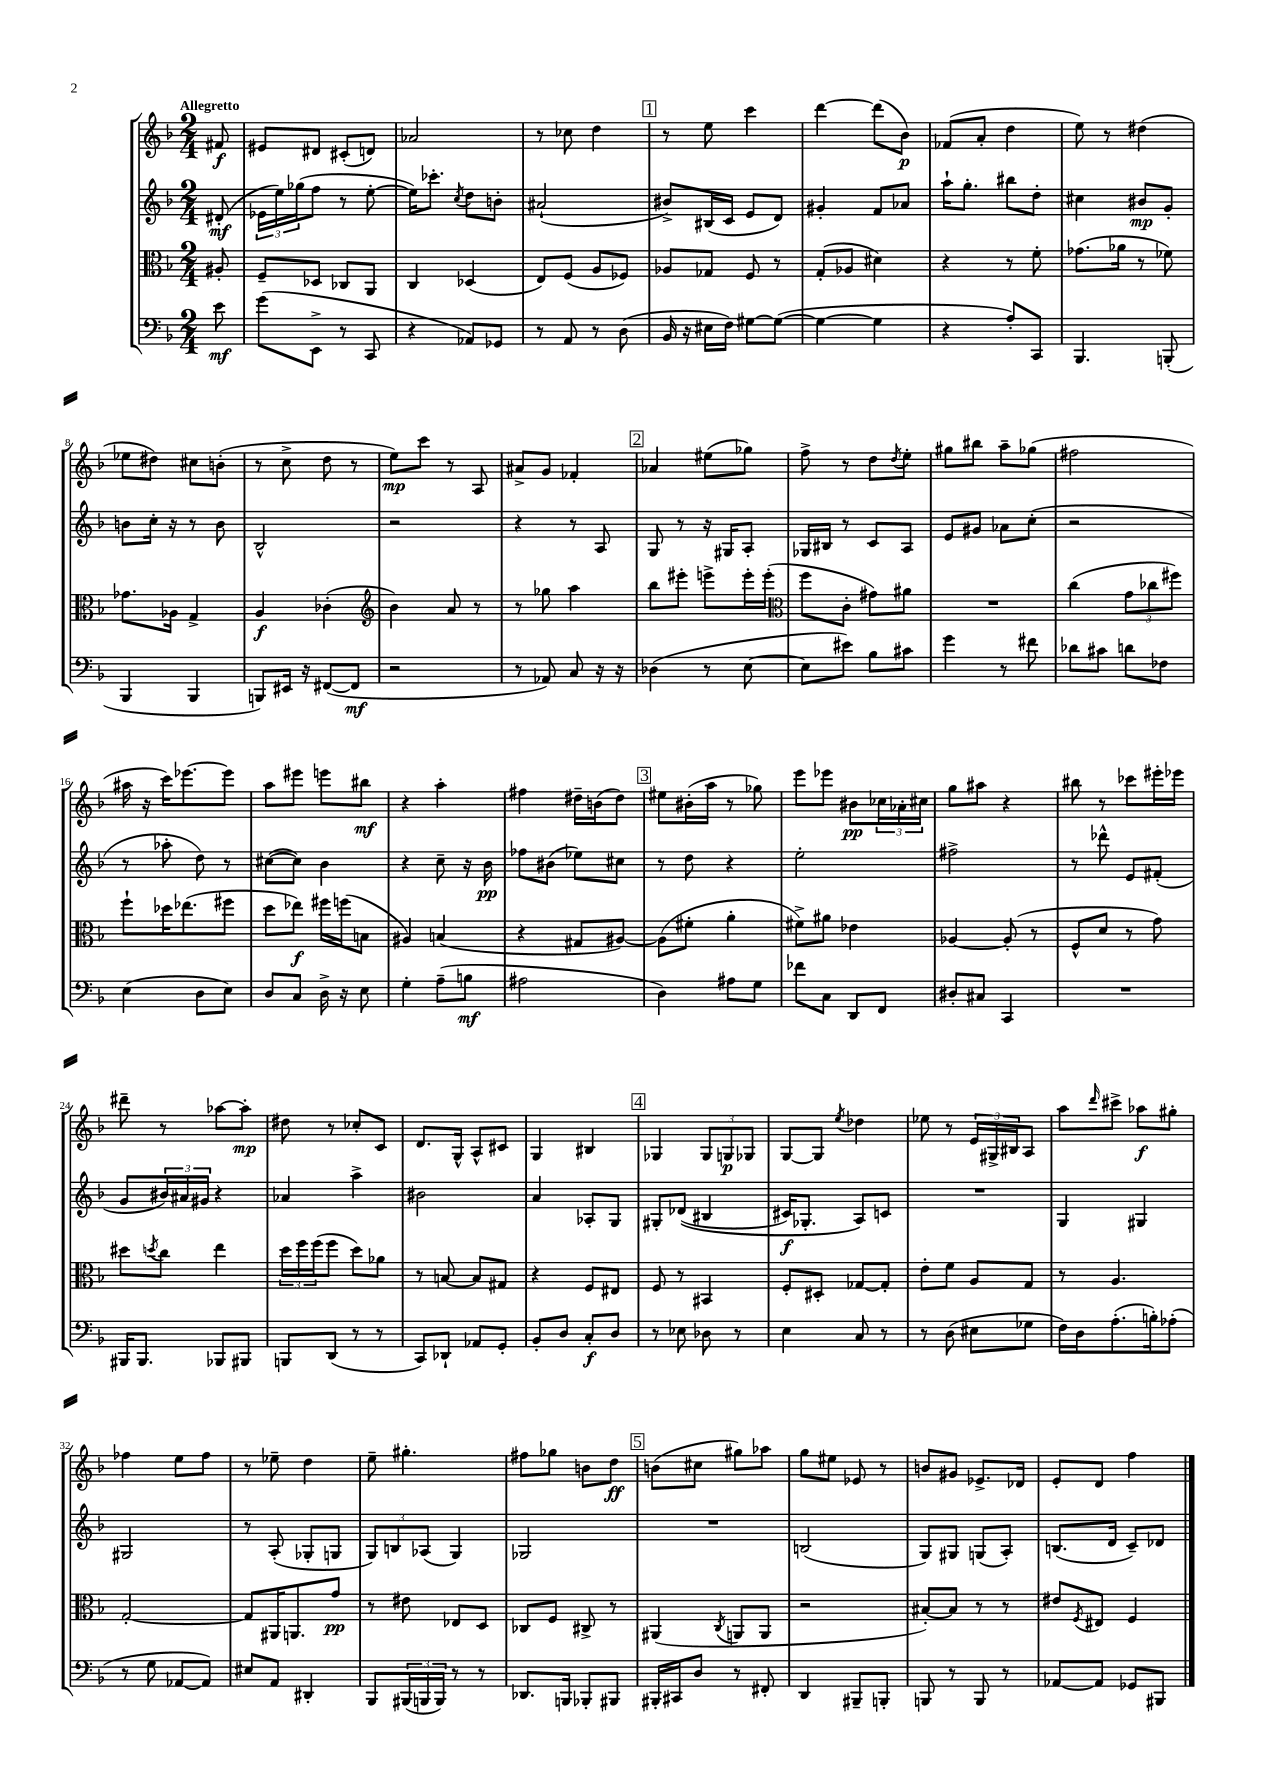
<<
\new StaffGroup <<
\new Staff = "s0" {
    \clef treble \key f \major \numericTimeSignature \time 2/4 \partial 8 \tempo "Allegretto"
    fis'8\f |
    eis'8 dis'8 cis'8-.( d'8) |
    aes'2 |
    r8 ces''8 d''4 |
    \mark \markup { \box "1" } r8 e''8 c'''4 |
    d'''4~ d'''8( bes'8\p) |
    fes'8( a'8-. d''4 |
    e''8) r8 dis''4( |
    ees''8 dis''8) cis''8 b'8-.( |
    r8 c''8-> d''8 r8 |
    e''8\mp) c'''8 r8 a8 |
    ais'8-> g'8 fes'4-. |
    \mark \markup { \box "2" } aes'4 eis''8( ges''8) |
    f''8-> r8 d''8 \acciaccatura { d''8 } e''8-. |
    gis''8 bis''8 a''8-- ges''8( |
    fis''2 |
    ais''16 r16 c'''16) ees'''8.~ ees'''8 |
    a''8 eis'''8 e'''8 bis''8\mf |
    r4 a''4-. |
    fis''4 dis''16-- b'16( dis''8) |
    \mark \markup { \box "3" } eis''8 bis'16-.( a''16 r8 ges''8) |
    e'''8 ees'''8 bis'8\pp \tuplet 3/2 { ces''16 aes'16-. cis''16 } |
    g''8 ais''8 r4 |
    bis''8 r8 ces'''8 eis'''16-. ees'''16 |
    dis'''8-- r8 aes''8~ aes''8-.\mp |
    dis''8 r8 ces''8-. c'8 |
    d'8. g16-^ a8-^ cis'8 |
    g4 bis4 |
    \mark \markup { \box "4" } ges4 \tuplet 3/2 { ges8 g8\p ges8 } |
    g8~ g8 \acciaccatura { e''8 } des''4 |
    ees''8 r8 \tuplet 3/2 { e'16 gis16-> bis16 } a8 |
    a''8 \grace { d'''16 } cis'''8-> aes''8\f gis''8-. |
    fes''4 e''8 fes''8 |
    r8 ees''8-- d''4 |
    e''8-- gis''4.-. |
    fis''8 ges''8 b'8 d''8\ff |
    \mark \markup { \box "5" } b'8( cis''8 gis''8) aes''8 |
    g''8 eis''8 ees'8 r8 |
    b'8 gis'8 ees'8.-> des'16 |
    e'8-. d'8 f''4 \bar "|." |
}
\new Staff = "s1" {
    \clef treble \key f \major \numericTimeSignature \time 2/4 \partial 8
    dis'8-.\mf( |
    \tuplet 3/2 { ees'16 e''16) ges''16( } f''8 r8 e''8~-. |
    e''16) ces'''8.-. \acciaccatura { c''8 } d''8 b'8-. |
    ais'2-!( |
    \mark \markup { \box "1" } bis'8->) bis16( c'16 e'8 d'8) |
    gis'4-. f'8 aes'8 |
    a''16-! g''8.-. bis''8 d''8-. |
    cis''4 bis'8\mp g'8-. |
    b'8 c''16-. r16 r8 b'8 |
    bes2-^ |
    r2 |
    r4 r8 a8 |
    \mark \markup { \box "2" } g8 r8 r16 gis16 a8-. |
    ges16 bis16 r8 c'8 a8 |
    e'8 gis'8 aes'8 c''8-.( |
    r2 |
    r8 aes''8-. d''8) r8 |
    cis''8~( cis''8) bes'4 |
    r4 c''8-- r16 bes'16\pp |
    fes''8 bis'8( ees''8) cis''8 |
    \mark \markup { \box "3" } r8 d''8 r4 |
    e''2-. |
    fis''2-> |
    r8 des'''8-^ e'8 fis'8-.( |
    g'8 \tuplet 3/2 { bis'16) ais'16 gis'16 } r4 |
    aes'4 a''4-> |
    bis'2 |
    a'4 aes8-. g8 |
    \mark \markup { \box "4" } gis8-. des'8(\( bis4 |
    cis'16\f) ges8.-. a8\) c'8 |
    R2 |
    g4 gis4 |
    gis2 |
    r8 a8-.( ges8-. g8 |
    \tuplet 3/2 { g8) b8 aes8( } g4) |
    ges2 |
    \mark \markup { \box "5" } R2 |
    b2( |
    g8) gis8 g8( a8-.) |
    b8.( d'16 c'8--) des'8 \bar "|." |
}
\new Staff = "s2" {
    \clef alto \key f \major \numericTimeSignature \time 2/4 \partial 8
    ais8-. |
    f8-- des8 ces8 a,8 |
    c4 des4( |
    e8) f8( a8 fes8) |
    \mark \markup { \box "1" } aes8 ges8 f8 r8 |
    g8-.( aes8 dis'4) |
    r4 r8 f'8-. |
    ges'8.( aes'16 r8 fes'8) |
    ges'8. aes16 g4-> |
    a4\f ces'4-.( |
    \clef treble bes'4) a'8 r8 |
    r8 ges''8 a''4 |
    \mark \markup { \box "2" } bes''8 eis'''8-. e'''8-> e'''16-. e'''16-.( |
    \clef alto f''8 c'8-. gis'8) ais'8 |
    R2 |
    c''4( \tuplet 3/2 { g'8 ces''8 fis''8) } |
    f''8-! des''16 ees''8.( fis''8 |
    d''8 ees''8\f) fis''16 f''16( b8 |
    ais4) b4( |
    r4 gis8 ais8~) |
    \mark \markup { \box "3" } ais8( fis'8-. a'4-. |
    fis'8->) ais'8 ees'4 |
    aes4~ aes8-.( r8 |
    f8-^ d'8 r8 g'8) |
    dis''8 \acciaccatura { d''8 } c''8 e''4 |
    \tuplet 3/2 { d''16 f''16 f''16( } f''8 d''8) aes'8 |
    r8 b8~ b8 gis8 |
    r4 f8 eis8 |
    \mark \markup { \box "4" } f8 r8 bis,4 |
    f8-. dis8-. ges8~ ges8-. |
    e'8-. f'8 a8 g8 |
    r8 a4. |
    g2~-. |
    g8 ais,16 a,8. g'8\pp |
    r8 eis'8 ees8 d8 |
    ces8 f8 cis8-> r8 |
    \mark \markup { \box "5" } ais,4( \acciaccatura { c8 } a,8 a,8 |
    r2 |
    bis8~-.) bis8 r8 r8 |
    eis'8 \acciaccatura { f8 } eis8 f4 \bar "|." |
}
\new Staff = "s3" {
    \clef bass \key f \major \numericTimeSignature \time 2/4 \partial 8
    e'8\mf |
    g'8( e,8-> r8 c,8 |
    r4 aes,8) ges,8 |
    r8 a,8 r8 d8( |
    \mark \markup { \box "1" } bes,16 r16 eis16 f16) gis8~ gis8~( |
    gis4~ gis4 |
    r4 a8-.) c,8 |
    bes,,4. b,,8-.( |
    bes,,4 bes,,4 |
    b,,8) eis,16 r16 fis,8~( fis,8\mf |
    r2 |
    r8 aes,8) c8 r16 r16 |
    \mark \markup { \box "2" } des4( r8 e8~ |
    e8 eis'8) bes8 cis'8 |
    g'4 r8 fis'8 |
    des'8 cis'8 d'8 fes8 |
    e4( d8 e8) |
    d8 c8 d16-> r16 e8 |
    g4-. a8--( b8\mf |
    ais2 |
    \mark \markup { \box "3" } d4) ais8 g8 |
    fes'8 c8 d,8 f,8 |
    dis8-. cis8 c,4 |
    R2 |
    bis,,16 bis,,8. bes,,8 bis,,8 |
    b,,8 d,8( r8 r8 |
    c,8) des,8-! aes,8 g,8-. |
    bes,8-. d8 c8-.\f d8 |
    \mark \markup { \box "4" } r8 ees8 des8 r8 |
    e4 c8 r8 |
    r8 d8( eis8 ges8 |
    f16) d16 a8.-.( b16-.) aes8-.( |
    r8 g8 aes,8~ aes,8) |
    eis8 a,8 dis,4-. |
    bes,,8 \tuplet 3/2 { bis,,16( b,,16 b,,16) } r8 r8 |
    des,8. b,,16 bes,,8-. bis,,8 |
    \mark \markup { \box "5" } bis,,16-. cis,16 d8 r8 fis,8-. |
    d,4 bis,,8-- b,,8-. |
    b,,8 r8 b,,8 r8 |
    aes,8~ aes,8 ges,8 bis,,8 \bar "|." |
}
>>
>>
